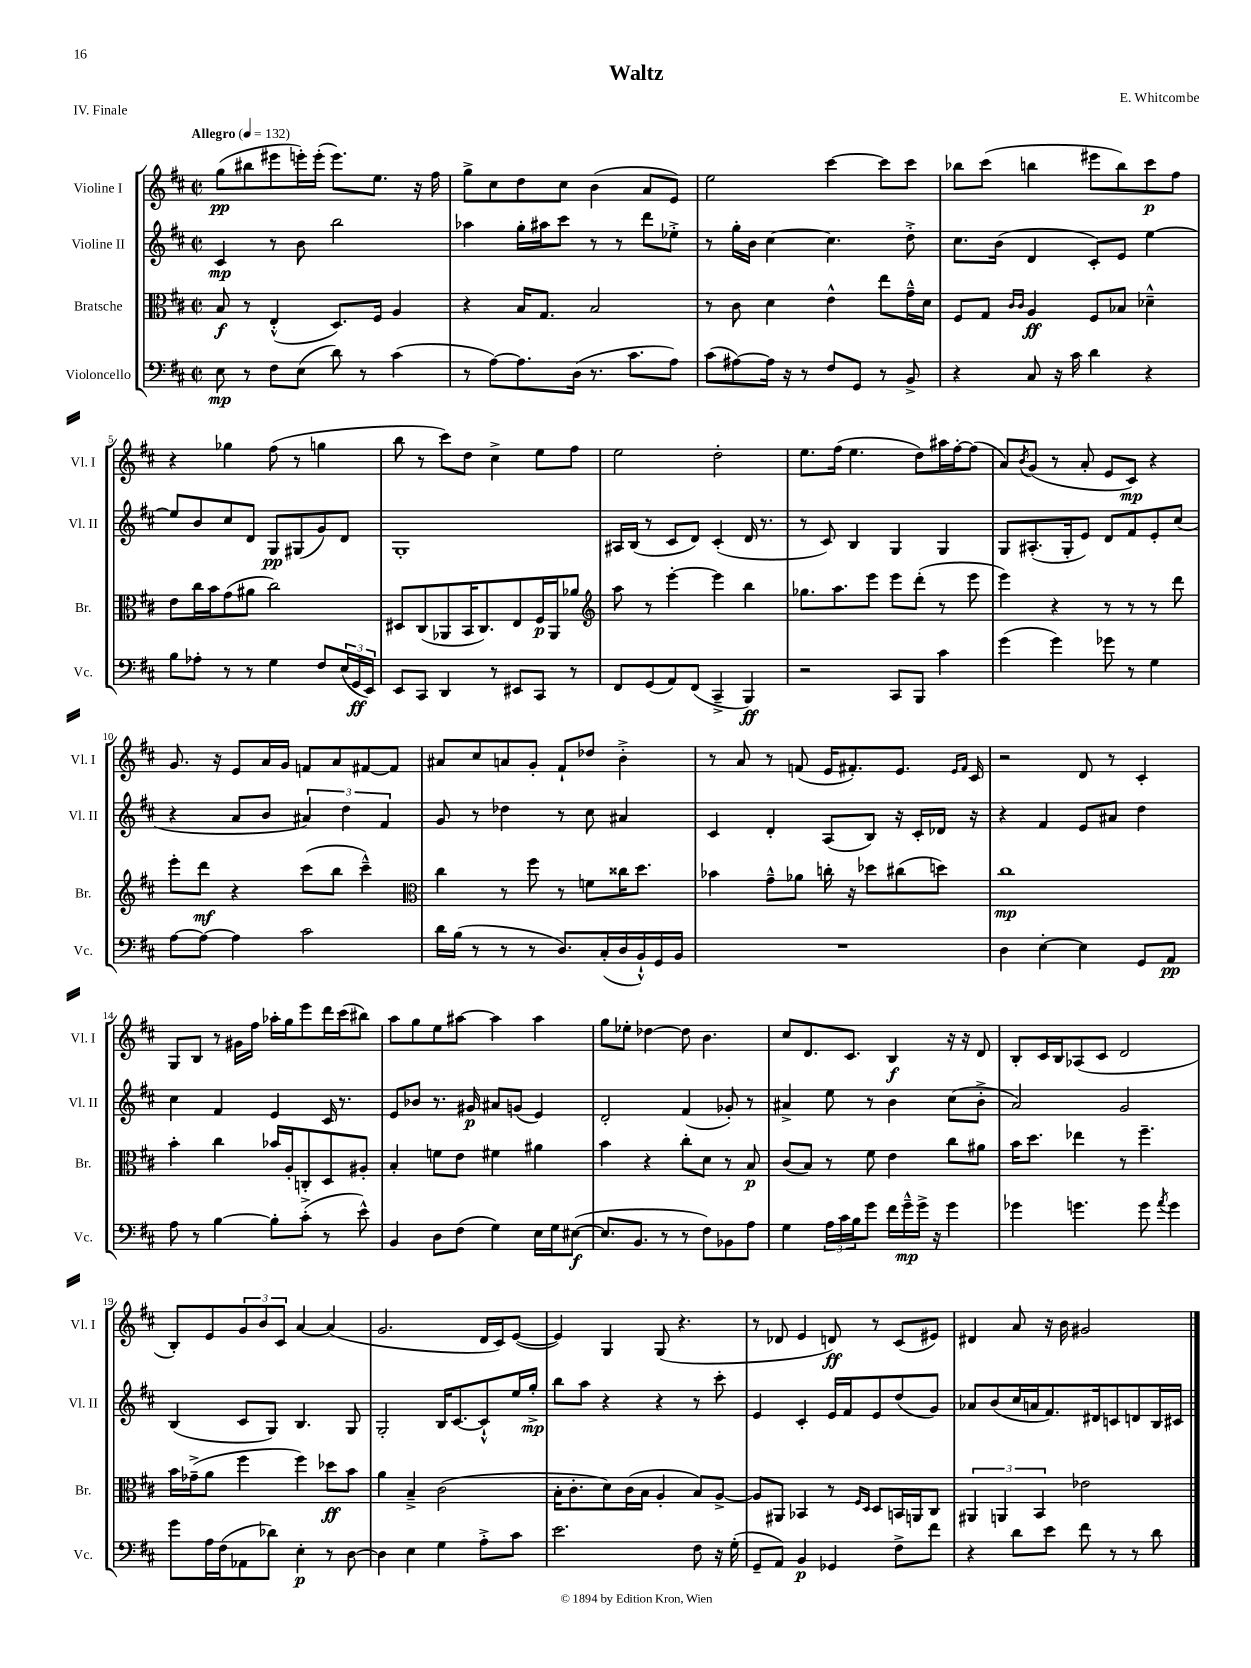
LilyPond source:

\header { title = "Waltz" composer = "E. Whitcombe" piece = "IV. Finale" }
<<
\new StaffGroup <<
\new Staff = "s0" \with { instrumentName = "Violine I" shortInstrumentName = "Vl. I" } {
    \clef treble \key d \major \defaultTimeSignature \time 2/2 \tempo "Allegro" 4 = 132
    g''8\pp( bis''8 eis'''8 e'''16-.) e'''16-.( e'''8.) e''8. r16 fis''16 |
    g''8-> cis''8 d''8 cis''8 b'4( a'8 e'8) |
    e''2 cis'''4~ cis'''8 cis'''8 |
    bes''8 cis'''8( b''4 eis'''8 b''8) cis'''8\p fis''8 |
    r4 ges''4 fis''8( r8 g''4 |
    b''8 r8 cis'''8) d''8 cis''4-> e''8 fis''8 |
    e''2 d''2-. |
    e''8. fis''16( e''4. d''8) ais''16 fis''16~-. fis''8( |
    a'8) \acciaccatura { b'8 } g'8( r8 a'8-. e'8 cis'8\mp) r4 |
    g'8. r16 e'8 a'16 g'16 f'8 a'8 fis'8~ fis'8 |
    ais'8 cis''8 a'8 g'8-. fis'8-! des''8 b'4-.-> |
    r8 a'8 r8 f'8( e'16 fis'8.-.) e'8. \grace { e'16 fis'16 } cis'16 |
    r2 d'8 r8 cis'4-. |
    g8 b8 r8 gis'16 fis''16 aes''16-. g''16 e'''8 d'''16 cis'''16( bis''8) |
    a''8 g''8 e''8 ais''8~ ais''4 ais''4 |
    g''8 ees''8-. des''4~ des''8 b'4. |
    cis''8 d'8. cis'8. b4\f r16 r16 d'8 |
    b8-. cis'16 b16 aes8( cis'8 d'2 |
    b8-.) e'8 \tuplet 3/2 { g'8 b'8 cis'8 } a'4~ a'4( |
    g'2. d'16 cis'16) e'8~( |
    e'4) g4 g8( r4. |
    r8 des'8 e'4 d'8\ff) r8 cis'8( eis'8) |
    dis'4 a'8 r16 b'16 gis'2 \bar "|." |
}
\new Staff = "s1" \with { instrumentName = "Violine II" shortInstrumentName = "Vl. II" } {
    \clef treble \key d \major \defaultTimeSignature \time 2/2
    cis'4\mp r8 b'8 b''2 |
    aes''4 g''16-. ais''16 cis'''8 r8 r8 d'''8 ees''8-.-> |
    r8 g''16-. b'16 cis''4~ cis''4. d''8-.-> |
    cis''8. b'16( d'4 cis'8-.) e'8 e''4~ |
    e''8 b'8 cis''8 d'8 g8\pp gis8( g'8) d'8 |
    g1-. |
    ais16 b16( r8 cis'8 d'8) cis'4-.( d'16 r8. |
    r8 cis'8) b4 g4 g4 |
    g8 ais8.-.( g16-. e'8) d'8 fis'8 e'8-. cis''8( |
    r4 a'8 b'8 \tuplet 3/2 { ais'4) d''4 fis'4 } |
    g'8 r8 des''4 r8 cis''8 ais'4 |
    cis'4 d'4-. a8( b8) r16 cis'16-. des'16 r16 |
    r4 fis'4 e'8 ais'8 d''4 |
    cis''4 fis'4 e'4 cis'16 r8. |
    e'8 bes'8 r8. gis'16\p ais'8 g'8( e'4) |
    d'2-. fis'4( ges'8-.) r8 |
    ais'4-> e''8 r8 b'4 cis''8( b'8-.-> |
    a'2) g'2 |
    b4( cis'8 g8) b4. g8 |
    g2-. b16 cis'8.~ cis'8-!-^ e''16 g''16-.->\mp |
    b''8 a''8 r4 r4 r8 cis'''8-. |
    e'4 cis'4-. e'16 fis'16 e'8 d''8( g'8) |
    aes'8 b'8( cis''16 a'16 fis'8.) dis'16 c'8 d'8 b16 cis'16 \bar "|." |
}
\new Staff = "s2" \with { instrumentName = "Bratsche" shortInstrumentName = "Br." } {
    \clef alto \key d \major \defaultTimeSignature \time 2/2
    b8\f r8 e4-.-^( d8.) fis16 a4 |
    r4 b16 g8. b2 |
    r8 cis'8 d'4 e'4-^ e''8 g'16---^ d'16 |
    fis8 g8 \grace { cis'16 cis'16 } a4\ff fis8 bes8 des'4---^ |
    e'8 cis''16 b'16 g'8( ais'8 cis''2) |
    dis8 cis8( aes,8 b,16 cis8.) e8 fis16\p aes,16 aes'8 |
    \clef treble a''8 r8 e'''4~-. e'''4 b''4 |
    ges''8. a''8. e'''8 e'''8 d'''8-.( r8 e'''8 |
    e'''4) r4 r8 r8 r8 d'''8 |
    e'''8-. d'''8\mf r4 cis'''8( b''8 cis'''4---^) |
    \clef alto cis''4 r8 fis''8 r8 f'8 cisis''16 d''8. |
    bes'4 g'8---^ aes'8 c''16-. r16 des''8 cis''8( d''8) |
    cis''1\mp |
    b'4-. cis''4 bes'16 a16-. c8-. d8 ais8-. |
    b4-. f'8 e'8 fis'4 ais'4 |
    b'4 r4 cis''8-. d'8 r8 b8\p |
    cis'8( b8) r8 fis'8 e'4 cis''8 ais'8 |
    b'16 d''8. ees''4 r8 fis''4.-- |
    b'16 ges'16--->( a'8 fis''4 fis''4) des''8\ff b'8 |
    a'4 b4---> cis'2( |
    b16-. cis'8.-. d'8) cis'16( b16 a4-. b8) a8~-> |
    a8 ais,8 bes,4 r8 \grace { fis16 d16 } d8 b,16 a,16 cis8 |
    \tuplet 3/2 { ais,4 a,4 b,4 } ees'2 \bar "|." |
}
\new Staff = "s3" \with { instrumentName = "Violoncello" shortInstrumentName = "Vc." } {
    \clef bass \key d \major \defaultTimeSignature \time 2/2
    e8\mp r8 fis8 e8( d'8) r8 cis'4( |
    r8 a8~) a8. d16( r8. cis'8. a8) |
    cis'8( ais8~) ais16 r16 r8 fis8 g,8 r8 b,8-> |
    r4 cis8 r16 cis'16 d'4 r4 |
    b8 aes8-. r8 r8 g4 fis8 \tuplet 3/2 { e16( g,16\ff e,16) } |
    e,8 cis,8 d,4 r8 eis,8 cis,8 r8 |
    fis,8 g,8( a,8) fis,8( cis,4---> b,,4\ff) |
    r2 cis,8 b,,8 cis'4 |
    g'4( g'4) ges'8 r8 g4 |
    a8~ a8~ a4 cis'2 |
    d'16 b16( r8 r8 r8 d8.) cis16-.( d16 b,16-!-^) g,16 b,16 |
    R1 |
    d4 e4~-. e4 g,8 a,8\pp |
    a8 r8 b4~ b8-. cis'8-.->( r8 e'8-^) |
    b,4 d8 fis8( g4) e16 g16 eis8~\f( |
    eis8. b,8. r8 r8 fis8) bes,8 a8 |
    g4 \tuplet 3/2 { a16 cis'16 b16 } g'8 fis'16 g'16---^\mp g'16-> r16 g'4 |
    ges'4 g'4. g'8 \acciaccatura { a'8 } g'4 |
    g'8 a16 fis16( aes,8 des'8) e4-.\p r8 d8~ |
    d4 e4 g4 a8-.-> cis'8 |
    e'2. fis8 r16 g16-.( |
    g,8-- a,8) b,4\p ges,4 fis8-> fis'8 |
    r4 d'8 e'8 fis'8 r8 r8 d'8 \bar "|." |
}
>>
>>
